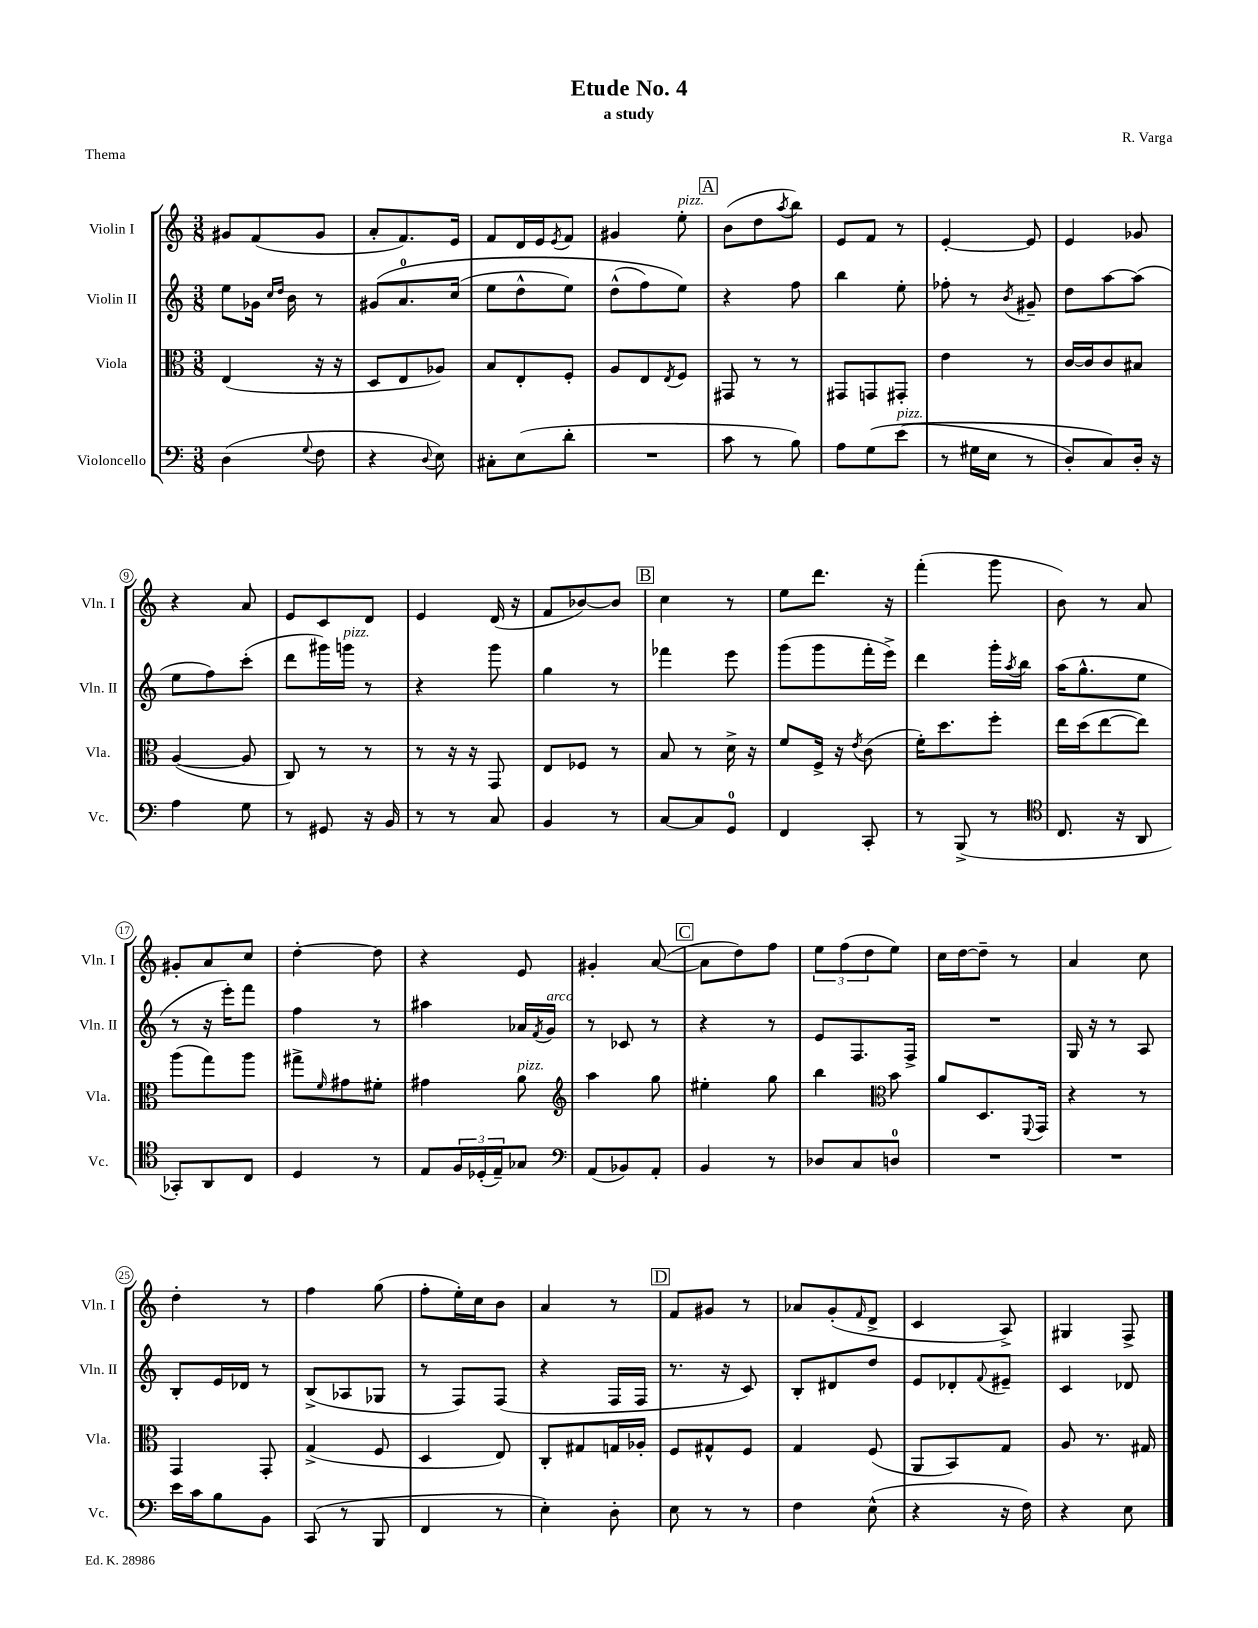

**kern	**kern	**kern	**kern
*part4	*part3	*part2	*part1
*staff4	*staff3	*staff2	*staff1
*I"Violoncello	*I"Viola	*I"Violin II	*I"Violin I
*I'Vc.	*I'Vla.	*I'Vln. II	*I'Vln. I
*clefF4	*clefC3	*clefG2	*clefG2
*k[]	*k[]	*k[]	*k[]
*M3/8	*M3/8	*M3/8	*M3/8
=1	=1	=1	=1
(4D\	(4E/	8ee\L	8g#X/L
.	.	16g-X\Jk	(8f/
.	.	16qqcc/LL	.
.	.	16qqdd/JJ	.
.	.	16b\	.
8qqG/	.	.	.
8F\	16r	8r	8g#/J
.	16r	.	.
=2	=2	=2	=2
4r	8D/L	(8g#X/L	8a'/L
.	8E/	8.a/	8.f/)
8qqD/	.	.	.
8E\)	8A-X/J)	.	.
.	.	(16cc/Jk	16e/Jk
=3	=3	=3	=3
8C#X'\L	8B/L	8ee\L	8f/L
(8E\	8E'/	8dd^^\	16d/L
.	.	.	16e/J
.	.	.	8qe/
8d'\J	8F'/J	8ee\J)	8f/J
=4	=4	=4	=4
4.r	8A/L	(8dd^^\L	4g#X/
.	8E/	8ff\)	.
.	8qE/	.	.
!	!	!	!LO:TX:a:i:t=pizz.
.	8F/J	8ee\J)	8ee'\
!!LO:REH:place=s1:t=A
=5	=5	=5	=5
8c\	8GG#X/	4r	(8b\L
8r	8r	.	8dd\
.	.	.	8qaa/
8B\)	8r	8ff\	8bb\J)
=6	=6	=6	=6
8A\L	8GG#X/L	4bb\	8e/L
(8G\	8GGn/	.	8f/J
!LO:TX:a:i:t=pizz.	!	!	!
(8e\J	8GG#X'/J	8ee'\	8r
=7	=7	=7	=7
8r	4e\	8ff-X'\	[4e'/
16G#X\LL	.	8r	.
16E\JJ	.	.	.
.	.	8qb/	.
8r	8r	8g#X~/	8e/]
=8	=8	=8	=8
8D'/L)	[16c/LL	8dd\L	4e/
.	16c/J]	.	.
8C/)	8c/	[8aa\	.
16D'/Jk	8B#X/J	(8aa\J]	8g-X/
16r	.	.	.
!!LO:LB:g=z
=9	=9	=9	=9
4A\	([4A/	8ee\L	4r
.	.	8ff\)	.
8G\	8A/]	(8ccc'\J	8a/
=10	=10	=10	=10
8r	8C/)	8ddd\L	8e/L
8GG#X/	8r	16ggg#X\L)	8c/
!	!	!LO:TX:a:i:t=pizz.	!
.	.	16gggn\JJ	.
16r	8r	8r	8d/J
16BB/	.	.	.
=11	=11	=11	=11
8r	8r	4r	4e/
8r	16r	.	.
.	16r	.	.
8C/	8GG/	8ggg\	(16d/
.	.	.	16r
=12	=12	=12	=12
4BB/	8E/L	4gg\	8f/L
.	8F-X/J	.	[8b-X/)
8r	8r	8r	8b-/J]
!!LO:REH:place=s1:t=B
=13	=13	=13	=13
[8C/L	8B/	4fff-X\	4cc\
8C/]	8r	.	.
8GG/J	16d^\	8eee\	8r
.	16r	.	.
=14	=14	=14	=14
4FF/	8f/L	(8ggg\L	8ee\L
.	16F^/Jk	8ggg\	8.ddd\J
.	16r	.	.
.	8qe/	.	.
8CC'/	(8c\	16fff'\L	.
.	.	16eee^\JJ)	16r
=15	=15	=15	=15
8r	16f'\KL)	4ddd\	(4fff'\
.	8.dd\	.	.
(8BBB^/	.	.	.
8r	8ff'\J	16ggg'\LL	8ggg\
.	.	8qaa/	.
.	.	16bb\JJ	.
=16	=16	=16	=16
*clefC4	*	*	*
8.C/	16ee\LL	(16aa\KL	8b\)
.	(16dd\J	8.gg^^\	.
.	[8ee\	.	8r
16r	.	.	.
8AA/	8ee\J])	8ee\J	8a/
!!LO:LB:g=z
=17	=17	=17	=17
8GG-X'/L)	(8aa\L	8r	8g#X'/L
8AA/	8gg\)	16r	8a/
.	.	16eee'\KL)	.
8C/J	8aa\J	8fff\J	8cc/J
=18	=18	=18	=18
4D/	8gg#X^\L	4ff\	[4dd'\
.	16qqf/	.	.
.	8g#X\	.	.
8r	8f#X'\J	8r	8dd\]
=19	=19	=19	=19
8E/L	4g#X\	4aa#X\	4r
24F/L	.	.	.
(24D-X'/	.	.	.
24E~/J)	.	.	.
!	!LO:TX:a:i:t=pizz.	!	!
8G-X/J	8a\	16a-X/LL	8e/
.	.	8qf/	.
!	!	!LO:TX:a:i:t=arco	!
.	.	16g/JJ	.
=20	=20	=20	=20
*clefF4	*clefG2	*	*
(8AA/L	4aa\	8r	4g#X'/
8BB-X/)	.	8c-X/	.
8AA'/J	8gg\	8r	([8a/
!!LO:REH:place=s1:t=C
=21	=21	=21	=21
4BB/	4ee#X'\	4r	8a\L]
.	.	.	8dd\)
8r	8gg\	8r	8ff\J
=22	=22	=22	=22
8D-X/L	4bb\	8e/L	12ee\L
.	.	.	(12ff\
8C/	.	8.F/	.
.	.	.	12dd\
*	*clefC3	*	*
8Dn/J	8b\	.	8ee\J)
.	.	16F^/Jk	.
=23	=23	=23	=23
4.r	8a/L	4.r	16cc\LL
.	.	.	[16dd\J
.	8.D/	.	8dd~\J]
.	.	.	8r
.	8qqFF/	.	.
.	16GG/Jk	.	.
=24	=24	=24	=24
4.r	4r	16G/	4a/
.	.	16r	.
.	.	8r	.
.	8r	8A/	8cc\
!!LO:LB:g=z
=25	=25	=25	=25
16e\LL	4GG/	8B'/L	4dd'\
16c\J	.	.	.
8B\	.	16e/L	.
.	.	16d-X/JJ	.
8BB\J	8GG'/	8r	8r
=26	=26	=26	=26
(8CC/	(4G^/	(8B^/L	4ff\
8r	.	8A-X/	.
8BBB/	8F/	8G-X/J	(8gg\
=27	=27	=27	=27
4FF/	4D/	8r	8ff'\L
.	.	8F/L)	16ee'\L)
.	.	.	16cc\J
8r	8E/)	(8F/J	8b\J
=28	=28	=28	=28
4E'\)	8C'/L	4r	4a/
.	8G#X/	.	.
8D'\	16Gn/L	16F/LL	8r
.	16A-X'/JJ	16F/JJ	.
!!LO:REH:place=s1:t=D
=29	=29	=29	=29
8E\	8F/L	8.r	8f/L
8r	8G#X^^/	.	8g#X/J
.	.	16r	.
8r	8F/J	8c/)	8r
=30	=30	=30	=30
4F\	4G/	8B'/L	8a-X/L
.	.	8d#X/	(8g'/
.	.	.	16qqf/
(8E^^\	(8F/	8dd/J	8d^/J
=31	=31	=31	=31
4r	8AA/L	8e/L	4c/
.	8BB/)	8d-X'/	.
.	.	8qqf/	.
16r	8G/J	8e#X~/J	8A^/)
16F\)	.	.	.
=32	=32	=32	=32
4r	8A/	4c/	4G#X/
.	8.r	.	.
8E\	.	8d-X/	8F^/
.	16G#X/	.	.
==	==	==	==
*-	*-	*-	*-
